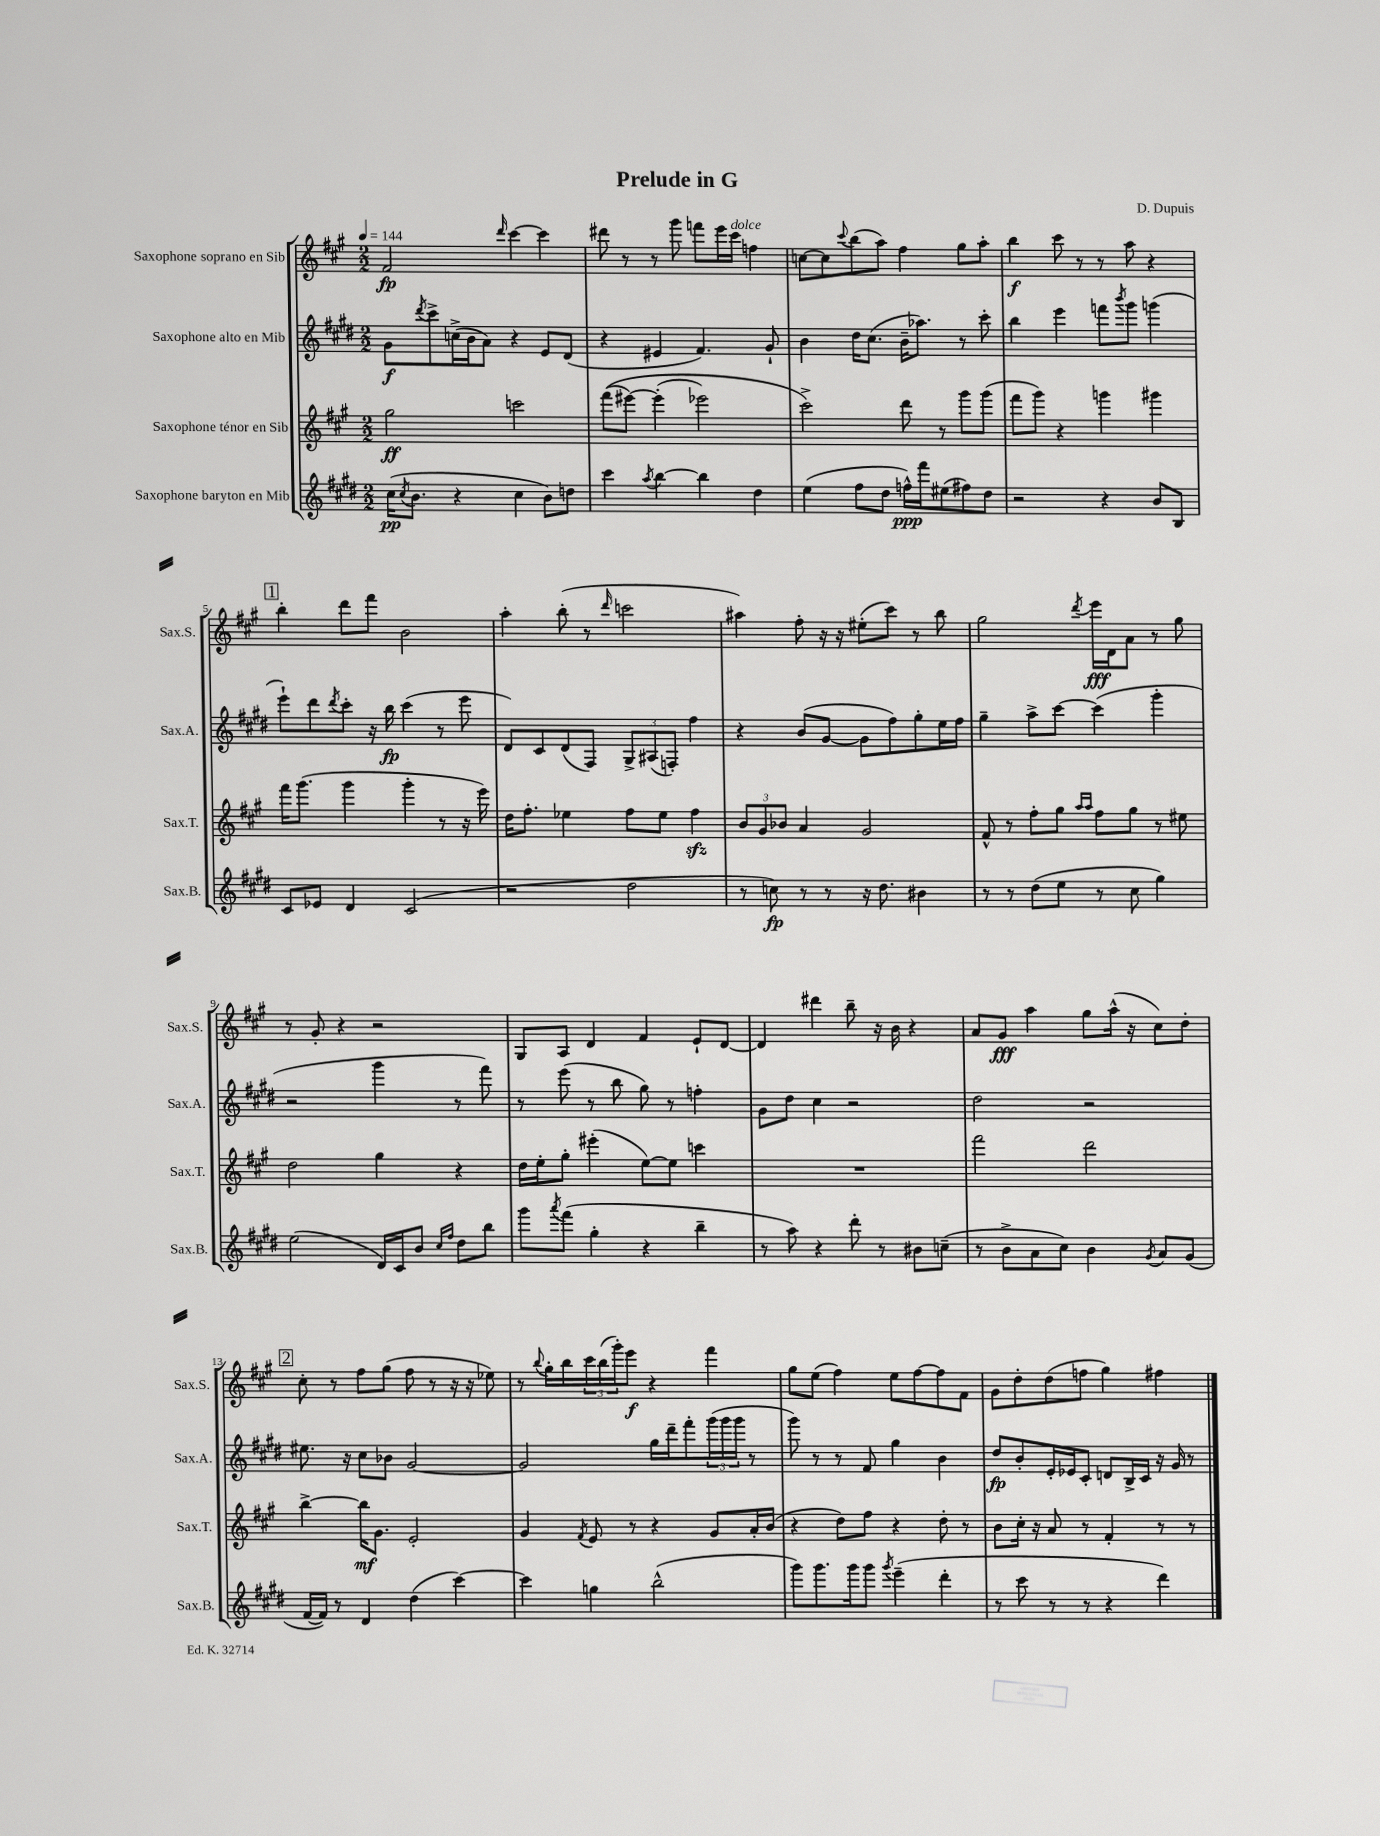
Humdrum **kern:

**kern	**kern	**kern	**kern
*staff4	*staff3	*staff2	*staff1
*clefG2	*clefG2	*clefG2	*clefG2
*k[f#c#g#d#]	*k[f#c#g#]	*k[f#c#g#d#]	*k[f#c#g#]
*M2/2	*M2/2	*M2/2	*M2/2
*MM144	*MM144	*MM144	*MM144
(16cc#	2gg#	8g#	2f#
8qcc#	.	.	.
8.b	.	.	.
.	.	8qddd#	.
.	.	8ccc#^	.
4r	.	(16cc^	.
.	.	16b	.
.	.	8a)	.
.	.	.	16qqddd
4cc#	2ccc	4r	[4ccc#
8b)	.	8e	4ccc#]
8dd	.	(8d#	.
=	=	=	=
4ccc#	&((8fff#	4r	8ddd#
.	[8eee#)	.	8r
8qaa	.	.	.
[4bb	(4eee#']	4e#	8r
.	.	.	8ggg#
4bb]	2eee-)	4.f#)	8fff
.	.	.	16eee
.	.	.	16ccc#
4dd#	.	.	4ff
.	.	8g#`	.
=	=	=	=
(4ee	2ccc#^&)	4b	[8cc
.	.	.	8cc]
.	.	.	8qqccc#
8ff#	.	16dd#	(8bb
.	.	(8.cc#	.
8dd#	.	.	8aa)
16ff^^)	8ddd	16b~	4ff#
16fff#	.	8.aa-)	.
(8ee#	8r	.	.
8ff#)	8ggg#	8r	8gg#
8dd#	(8ggg#	8ccc#'	8aa'
=	=	=	=
2r	8fff#	4bb	4bb
.	8ggg#)	.	.
.	4r	4eee	8ccc#
.	.	.	8r
4r	4ggg	8fff	8r
.	.	8qbbb	.
.	.	8ggg#	8aa
8b	4ggg#	(4ggg	4r
8B	.	.	.
=	=	=	=
8c#	16fff#	8eee`)	4bb'
.	(8.ggg#	.	.
8e-	.	8ddd#	.
.	.	8qddd#	.
4d#	4ggg#	8ccc#'	8ddd
.	.	16r	8fff#
.	.	16bb	.
(2c#	4ggg#'	(4ccc#	2b
.	8r	8r	.
.	16r	8eee	.
.	16eee)	.	.
=	=	=	=
2r	16dd	8d#)	4aa'
.	8.ff#'	.	.
.	.	8c#	.
.	4ee-	(8d#	(8bb'
.	.	8F#)	8r
.	.	.	16qqddd
2dd#	8ff#	12G#^	2ccc
.	.	(12A#	.
.	8ee-	.	.
.	.	12F')	.
.	4ff#	4ff#	.
=	=	=	=
8r	12b	4r	4aa#)
.	12g#	.	.
8cc)	.	.	.
.	12b-	.	.
8r	4a	(8b	8ff#'
8r	.	[8g#	16r
.	.	.	16r
16r	2g#	8g#]	(8ee#'
8.dd#	.	.	.
.	.	8ff#)	8ccc#)
4b#	.	8gg#'	8r
.	.	16ee	8bb
.	.	16ff#	.
=	=	=	=
8r	8f#^^	4gg#~	2gg#
8r	8r	.	.
(8dd#	8ff#'	8aa^	.
8ee	8gg#	[8ccc#	.
.	16qqaa	.	.
.	16qqaa	.	8qddd
8r	8ff#	(4ccc#]	16eee
.	.	.	16d
8cc#	8gg#	.	8a
4gg#)	8r	4ggg#'	8r
.	8ee#	.	8gg#
=	=	=	=
(2ee	2dd	2r	8r
.	.	.	8g#'
.	.	.	4r
16d#)	4gg#	4ggg#	2r
16c#	.	.	.
8b	.	.	.
16qqcc#	.	.	.
16qqff#	.	.	.
8dd#	4r	8r	.
8bb	.	8fff#)	.
=	=	=	=
8ggg#	16dd	8r	8G#
.	16ee'	.	.
8qaaa	.	.	.
(8fff#	8gg#'	(8eee	8A
4gg#'	(4eee#'	8r	4d
.	.	8bb	.
4r	[8ee)	8gg#)	4f#
.	8ee]	8r	.
4bb~	4ccc	4ff'	8e`
.	.	.	[8d
=	=	=	=
8r	1r	8g#	4d]
8aa)	.	8dd#	.
4r	.	4cc#	4ddd#
8ddd#'	.	2r	8bb~
8r	.	.	16r
.	.	.	16b
8b#	.	.	4r
(8cc~	.	.	.
=	=	=	=
8r	2fff#	2dd#	8a
8b^	.	.	8g#
8a	.	.	4aa
8cc#)	.	.	.
4b	2ddd	2r	8gg#
.	.	.	(16aa^^
.	.	.	16r
8qg#	.	.	.
8a	.	.	8cc#)
(8g#	.	.	8dd'
=	=	=	=
[16f#	[4bb^	8.ee#	8cc#'
16f#])	.	.	.
8r	.	.	8r
.	.	16r	.
4d#	16bb]	8cc#	8ff#
.	8.g#	.	.
.	.	8b-	(8gg#
(4dd#	2e'	[2g#	8ff#
.	.	.	8r
[4ccc#)	.	.	16r
.	.	.	16r
.	.	.	8ee-)
=	=	=	=
4ccc#]	4g#	2g#]	8r
.	.	.	8qqbb
.	.	.	16gg#'
.	.	.	16bb
.	8qf#	.	.
4gg	8e	.	24ccc#
.	.	.	(24bb
.	.	.	24ggg#')
.	8r	.	8eee
(2bb^^	4r	16gg#	4r
.	.	16ddd#~	.
.	.	8fff#'	.
.	8g#	(24ggg#	4fff#
.	.	24ggg#	.
.	.	24ggg#	.
.	16a'	8r	.
.	(16b	.	.
=	=	=	=
8ggg#)	4r	8ggg#)	8gg#
8.ggg#	.	8r	(8ee
.	8dd)	8r	4ff#)
16ggg#	.	.	.
8ggg#	8ff#	8f#	.
8qggg#	.	.	.
(4eee~	4r	4gg#	8ee
.	.	.	[8ff#
4ddd#'	8dd'	4b	8ff#]
.	8r	.	8f#
=	=	=	=
8r	8b	8dd#	8g#
8ccc#	16cc#'	8b'	8dd'
.	16r	.	.
8r	8a	16e'	(8dd
.	.	16e-	.
8r	8r	8c#'	8ff
4r	4f#'	8d	4gg#)
.	.	16B^	.
.	.	16c#	.
4ddd#)	8r	16r	4ff#
.	.	16g#	.
.	8r	8r	.
==	==	==	==
*-	*-	*-	*-
